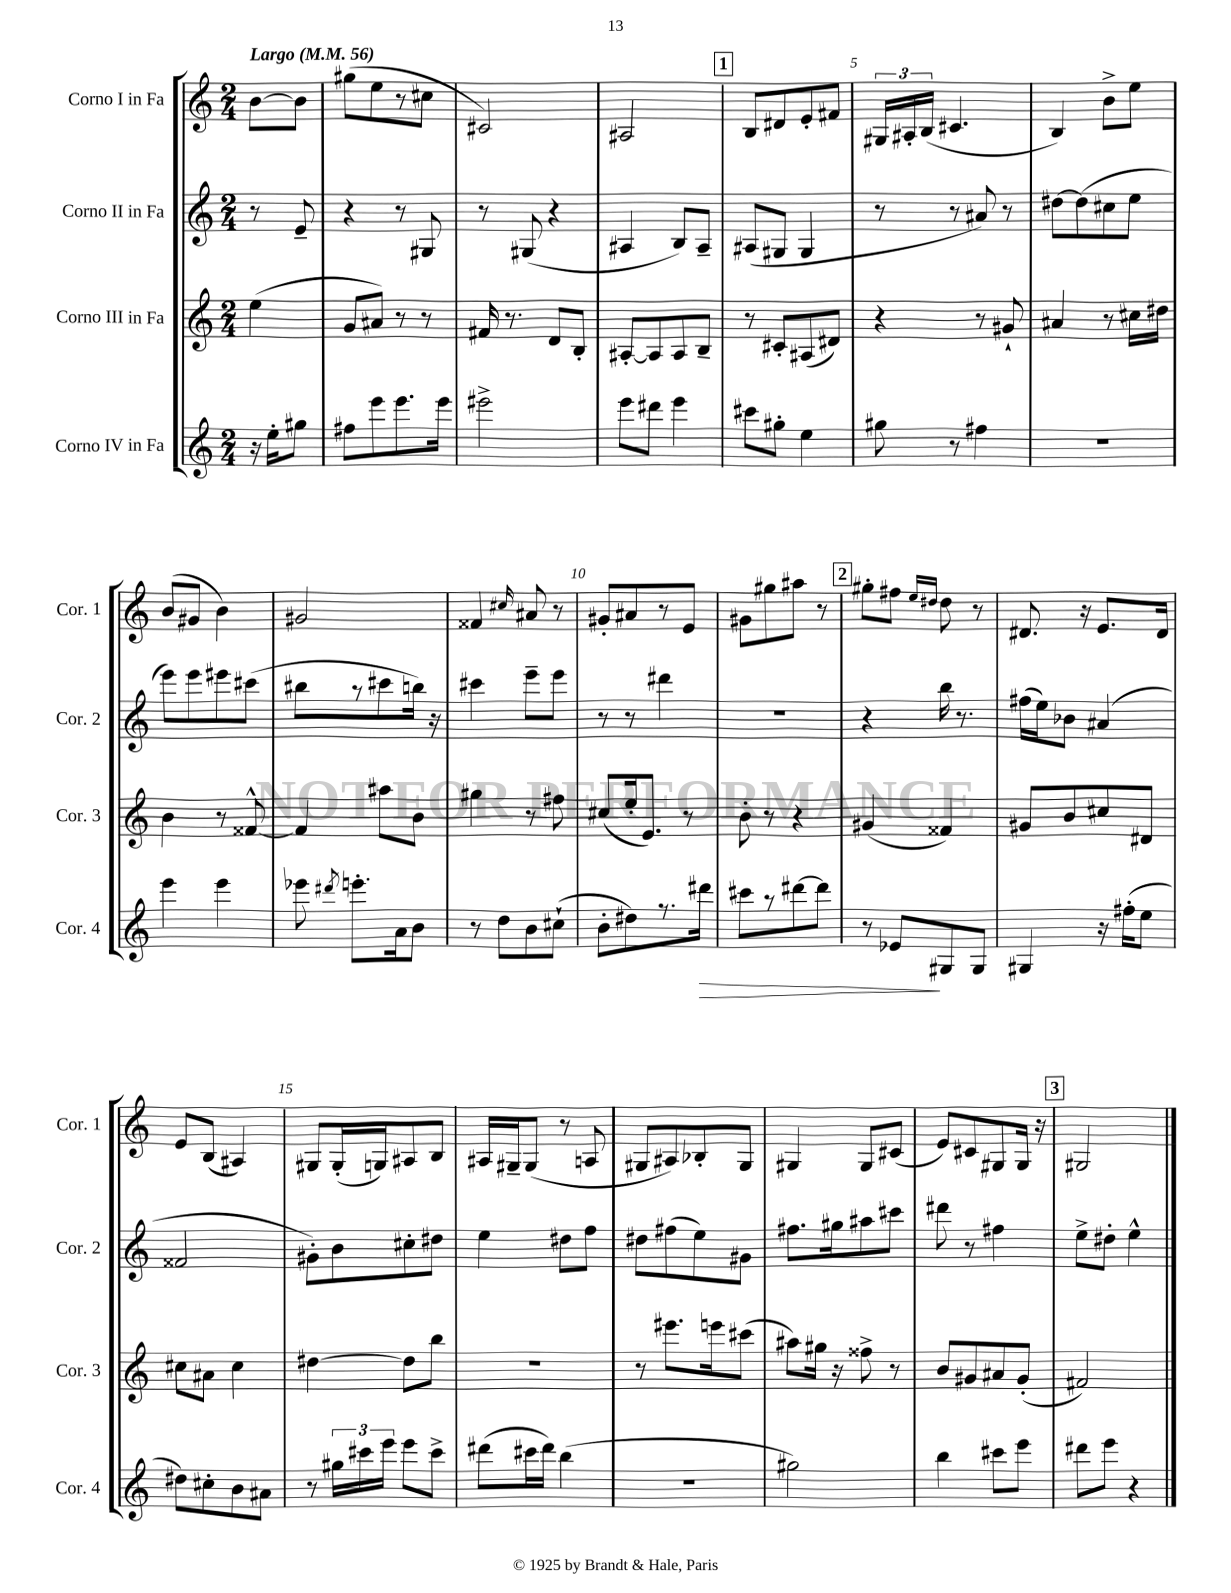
<<
\new StaffGroup <<
\new Staff = "s0" \with { instrumentName = "Corno I in Fa" shortInstrumentName = "Cor. 1" } {
    \clef treble \key c \major \numericTimeSignature \time 2/4 \partial 4 \tempo "Largo" 4 = 56
    \autoBeamOff b'8[~ b'8] |
    gis''8[( e''8 r8 cis''8] |
    cis'2) |
    ais2 |
    \mark \markup { \box "1" } b8[ dis'8 e'8-. fis'8] |
    \tuplet 3/2 { gis16[ ais16-. b16]( } cis'4. |
    b4) b'8[-> e''8] |
    b'8[( gis'8] b'4) |
    gis'2 |
    fisis'4 \grace { cis''16 } ais'8 r8 |
    gis'8[-. ais'8 r8 e'8] |
    gis'8[ gis''8 ais''8] r8 |
    \mark \markup { \box "2" } gis''8[-. fis''8] \grace { e''16[ dis''16] } dis''8 r8 |
    dis'8. r16 e'8.[ dis'16] |
    e'8[ b8]( ais4) |
    gis8[ gis16-.( g16) ais8 b8] |
    ais16[ gis16-- gis8]( r8 a8 |
    gis8[ ais8) bes8-. gis8] |
    gis4 gis8[ cis'8]( |
    e'8[) cis'8 gis8 gis16] r16 |
    \mark \markup { \box "3" } gis2 \bar "|." |
}
\new Staff = "s1" \with { instrumentName = "Corno II in Fa" shortInstrumentName = "Cor. 2" } {
    \clef treble \key c \major \numericTimeSignature \time 2/4 \partial 4
    \autoBeamOff r8 e'8-- |
    r4 r8 gis8 |
    r8 gis8( r4 |
    ais4 b8[) ais8]-- |
    \mark \markup { \box "1" } ais8[( gis8] gis4 |
    r8 r8 ais'8) r8 |
    dis''8[~ dis''8( cis''8 e''8] |
    e'''8[) e'''8 eis'''8 cis'''8]( |
    bis''8[ r8 cis'''8 b''16]) r16 |
    cis'''4 e'''8[-- e'''8] |
    r8 r8 dis'''4 |
    r2 |
    \mark \markup { \box "2" } r4 b''16 r8. |
    fis''16[( e''16) bes'8] ais'4( |
    fisis'2 |
    gis'8[-.) b'8 cis''8-. dis''8] |
    e''4 dis''8[ f''8] |
    dis''8[ fis''8( e''8) gis'8] |
    fis''8.[ gis''16 ais''8 cis'''8] |
    dis'''8 r8 fis''4 |
    \mark \markup { \box "3" } e''8[-> dis''8]-. e''4-^ \bar "|." |
}
\new Staff = "s2" \with { instrumentName = "Corno III in Fa" shortInstrumentName = "Cor. 3" } {
    \clef treble \key c \major \numericTimeSignature \time 2/4 \partial 4
    \autoBeamOff e''4( |
    g'8[ ais'8]) r8 r8 |
    fis'16 r8. d'8[ b8]-. |
    ais8[~-. ais8 ais8 b8]-- |
    \mark \markup { \box "1" } r8 cis'8[-. ais8( dis'8]) |
    r4 r8 gis'8-! |
    ais'4 r8 cis''16[ dis''16] |
    b'4 r8 fisis'8~-^ |
    fisis'4 ais''8[ b'8] |
    gis''4 r8 fis''8 |
    cis''8[( e''16-. e'8.]) r8 |
    b'8-. r8 r4 |
    \mark \markup { \box "2" } gis'4( fisis'4) |
    gis'8[ b'8 cis''8 dis'8] |
    cis''8[ ais'8] cis''4 |
    dis''4~ dis''8[ b''8] |
    R2 |
    r8 eis'''8.[ e'''16 cis'''8]( |
    ais''8[) gis''16] r16 fisis''8-> r8 |
    b'8[ gis'8 ais'8 gis'8]-.( |
    \mark \markup { \box "3" } fis'2) \bar "|." |
}
\new Staff = "s3" \with { instrumentName = "Corno IV in Fa" shortInstrumentName = "Cor. 4" } {
    \clef treble \key c \major \numericTimeSignature \time 2/4 \partial 4
    \autoBeamOff r16 e''16[-. gis''8] |
    fis''8[ e'''8 e'''8. e'''16] |
    eis'''2-> |
    e'''8[ dis'''8] e'''4 |
    \mark \markup { \box "1" } cis'''8[ gis''8]-. e''4 |
    gis''8 r8 fis''4 |
    r2 |
    e'''4 e'''4 |
    ees'''8 \acciaccatura { dis'''8 } e'''8.[-. a'16 b'8] |
    r8 d''8[ b'8 cis''8]-!( |
    b'8[-. dis''8) r8. dis'''16]\> |
    cis'''8[ r8 dis'''8~ dis'''8] |
    \mark \markup { \box "2" } r8 ees'8[\! gis8 gis8] |
    gis4 r16 fis''16[-.( e''8] |
    dis''8[) cis''8-. b'8 ais'8] |
    r8 \tuplet 3/2 { gis''16[ cis'''16 e'''16] } e'''8[ cis'''8]-> |
    dis'''8[( cis'''16 dis'''16]) b''4( |
    r2 |
    gis''2) |
    b''4 cis'''8[ e'''8] |
    \mark \markup { \box "3" } dis'''8[ e'''8] r4 \bar "|." |
}
>>
>>
\layout { \context { \Score \override BarNumber.break-visibility = ##(#f #t #t) barNumberVisibility = #(every-nth-bar-number-visible 5) } }
